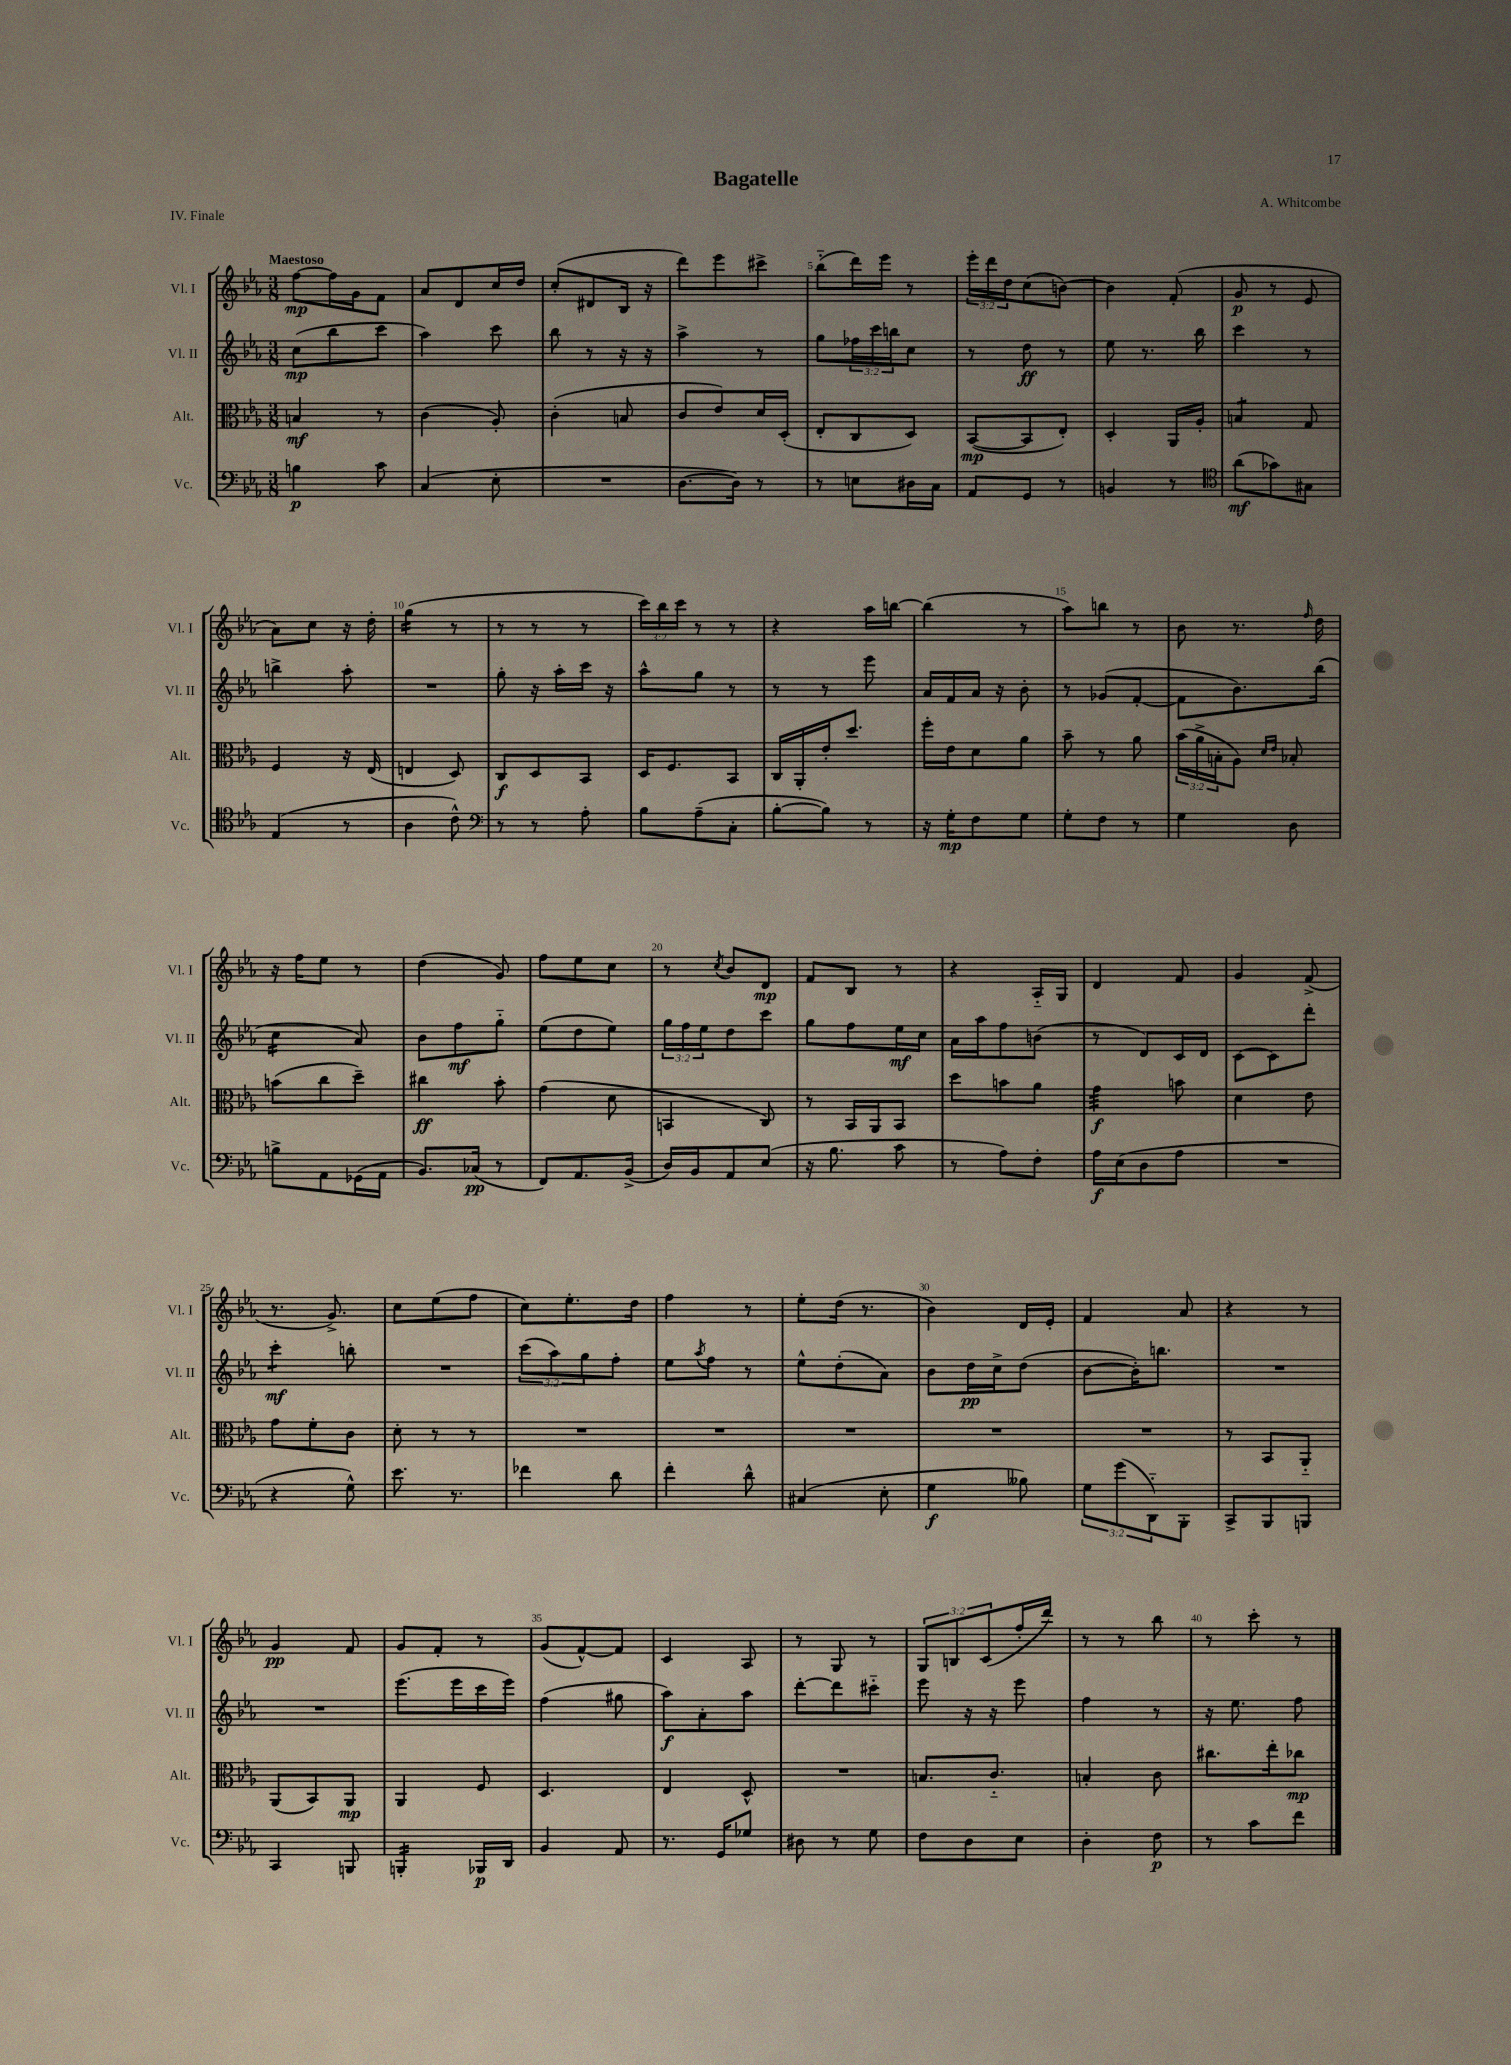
\header { title = "Bagatelle" composer = "A. Whitcombe" piece = "IV. Finale" }
<<
\new StaffGroup <<
\new Staff = "s0" \with { instrumentName = "Vl. I" shortInstrumentName = "Vl. I" } {
    \clef treble \key ees \major \numericTimeSignature \time 3/8 \override Staff.TupletNumber.text = #tuplet-number::calc-fraction-text \tempo "Maestoso"
    f''8~\mp f''16 g'16 f'8 |
    aes'8 d'8 c''16 d''16 |
    c''8-.( dis'8 bes16 r16 |
    d'''8) ees'''8 cis'''8-> |
    bes''8-_( d'''16) ees'''16 r8 |
    \tuplet 3/2 { ees'''16-. d'''16 d''16 } c''8( b'8~) |
    b'4 f'8-.( |
    g'8\p r8 ees'8 |
    aes'8) c''8 r16 d''16-. |
    g''4:16( r8 |
    r8 r8 r8 |
    \tuplet 3/2 { c'''16) bes''16 c'''16 } r8 r8 |
    r4 aes''16 b''16~ |
    b''4( r8 |
    aes''8) b''8 r8 |
    bes'8 r8. \grace { f''16 } d''16 |
    r16 f''16 ees''8 r8 |
    d''4( g'8) |
    f''8 ees''8 c''8 |
    r8 \acciaccatura { c''8 } bes'8 d'8\mp |
    f'8 bes8 r8 |
    r4 aes16-_ g16 |
    d'4 f'8 |
    g'4 f'8->( |
    r8. g'8.->) |
    c''8 ees''8( f''8 |
    c''8) ees''8.-. d''16 |
    f''4 r8 |
    ees''8-. d''16( r8. |
    bes'4) d'16 ees'16-. |
    f'4 aes'8 |
    r4 r8 |
    g'4\pp f'8 |
    g'8 f'8-. r8 |
    g'8( f'8~-^) f'8 |
    c'4 aes8 |
    r8 g8 r8 |
    \tuplet 3/2 { g8 b8 c'8( } f''16-. d'''16) |
    r8 r8 bes''8 |
    r8 c'''8-. r8 \bar "|." |
}
\new Staff = "s1" \with { instrumentName = "Vl. II" shortInstrumentName = "Vl. II" } {
    \clef treble \key ees \major \numericTimeSignature \time 3/8 \override Staff.TupletNumber.text = #tuplet-number::calc-fraction-text
    c''8\mp( bes''8 c'''8 |
    aes''4) c'''8 |
    bes''8 r8 r16 r16 |
    aes''4-> r8 |
    g''8 \tuplet 3/2 { fes''16 c'''16 b''16 } c''8 |
    r8 d''8\ff r8 |
    ees''8 r8. bes''16 |
    c'''4 r8 |
    b''4-> aes''8-. |
    R4. |
    g''8-. r16 aes''16-. c'''16 r16 |
    aes''8-^ g''8 r8 |
    r8 r8 ees'''8 |
    aes'16 f'16 aes'16 r16 bes'8-. |
    r8 ges'8( f'8~-. |
    f'8 bes'8.) bes''16( |
    c''4:16 aes'8) |
    bes'8 f''8\mf g''8-_ |
    ees''8( d''8 ees''8) |
    \tuplet 3/2 { g''16 f''16 ees''16 } d''8 c'''8 |
    g''8 f''8 ees''16\mf c''16 |
    aes'16 aes''16 f''8 b'8( |
    r8 d'8) c'16 d'16 |
    c'8~ c'8 d'''8-. |
    c'''4:8-.\mf b''8-. |
    R4. |
    \tuplet 3/2 { c'''8( aes''8) g''8 } f''8-. |
    ees''8 \acciaccatura { aes''8 } f''8 r8 |
    ees''8-^ d''8-.( aes'8) |
    bes'8 d''16\pp c''16-> d''8( |
    bes'8~ bes'16-.) b''8. |
    R4. |
    R4. |
    ees'''8.( ees'''16 c'''16 ees'''16) |
    f''4( gis''8 |
    aes''8\f) aes'8-. aes''8 |
    d'''8~-. d'''8 cis'''8-_ |
    ees'''8 r16 r16 ees'''8 |
    f''4 r8 |
    r16 ees''8. f''8 \bar "|." |
}
\new Staff = "s2" \with { instrumentName = "Alt." shortInstrumentName = "Alt." } {
    \clef alto \key ees \major \numericTimeSignature \time 3/8 \override Staff.TupletNumber.text = #tuplet-number::calc-fraction-text
    b4\mf r8 |
    c'4( aes8-.) |
    c'4-.( b8 |
    c'8 ees'8) d'16 d16-.( |
    ees8-. c8 d8) |
    bes,8~\mp( bes,8 ees8-.) |
    d4-. aes,16 aes16-. |
    b4:8 g8 |
    f4 r16 ees16( |
    e4 d8) |
    c8\f d8 bes,8 |
    d16 f8. bes,8 |
    c16 aes,16-. ees'16-. d''8. |
    f''16-. ees'16 d'8 aes'8 |
    bes'8-- r8 aes'8 |
    \tuplet 3/2 { bes'16( aes'16-> b16-. } aes8) \grace { d'16 ees'16 } bes8-. |
    b'8( c''8 d''8--) |
    cis''4\ff bes'8-. |
    g'4( d'8 |
    b,4 c8) |
    r8 bes,16 aes,16 bes,8 |
    d''8 b'8 aes'8 |
    g'4:32\f b'8 |
    d'4 ees'8 |
    g'8 f'8-. c'8 |
    d'8-. r8 r8 |
    R4. |
    R4. |
    R4. |
    R4. |
    R4. |
    r8 bes,8 aes,8-_ |
    aes,8( bes,8) aes,8\mp |
    aes,4 f8 |
    d4. |
    ees4 d8-^ |
    R4. |
    b8. c'8.-_ |
    b4-. c'8 |
    cis''8. ees''16-. ces''8\mp \bar "|." |
}
\new Staff = "s3" \with { instrumentName = "Vc." shortInstrumentName = "Vc." } {
    \clef bass \key ees \major \numericTimeSignature \time 3/8 \override Staff.TupletNumber.text = #tuplet-number::calc-fraction-text
    b4\p c'8 |
    c4( ees8-. |
    R4. |
    d8.~ d16) r8 |
    r8 e8 dis16 c16 |
    aes,8 g,8 r8 |
    b,4 r8 |
    \clef tenor aes'8\mf( ges'8) gis8 |
    ees4( r8 |
    aes4 c'8-^) |
    \clef bass r8 r8 aes8-. |
    bes8 aes8--( c8-. |
    bes8~-. bes8) r8 |
    r16 g16-.\mp f8 g8 |
    g8-. f8 r8 |
    g4 d8 |
    b8-> aes,8 ges,16( aes,16 |
    bes,8.) ces16\pp( r8 |
    f,8) aes,8. bes,16->( |
    d16) bes,16 aes,8 ees8( |
    r16 bes8. c'8 |
    r8 aes8) f8-. |
    aes16\f ees16( d8 aes8 |
    R4. |
    r4 g8-^) |
    ees'8. r8. |
    fes'4 d'8 |
    f'4-. d'8-^ |
    cis4( ees8-. |
    g4\f beses8) |
    \tuplet 3/2 { g8 g'8( d,8-_) } bes,,8-. |
    c,8-> bes,,8 b,,8 |
    c,4 b,,8 |
    b,,4:16-. bes,,16\p d,16 |
    bes,4 aes,8 |
    r8. g,16 ges8 |
    dis8 r8 g8 |
    f8 d8 ees8 |
    d4-. f8\p |
    r8 c'8 f'8 \bar "|." |
}
>>
>>
\layout { \context { \Score \override BarNumber.break-visibility = ##(#f #t #t) barNumberVisibility = #(every-nth-bar-number-visible 5) } }
